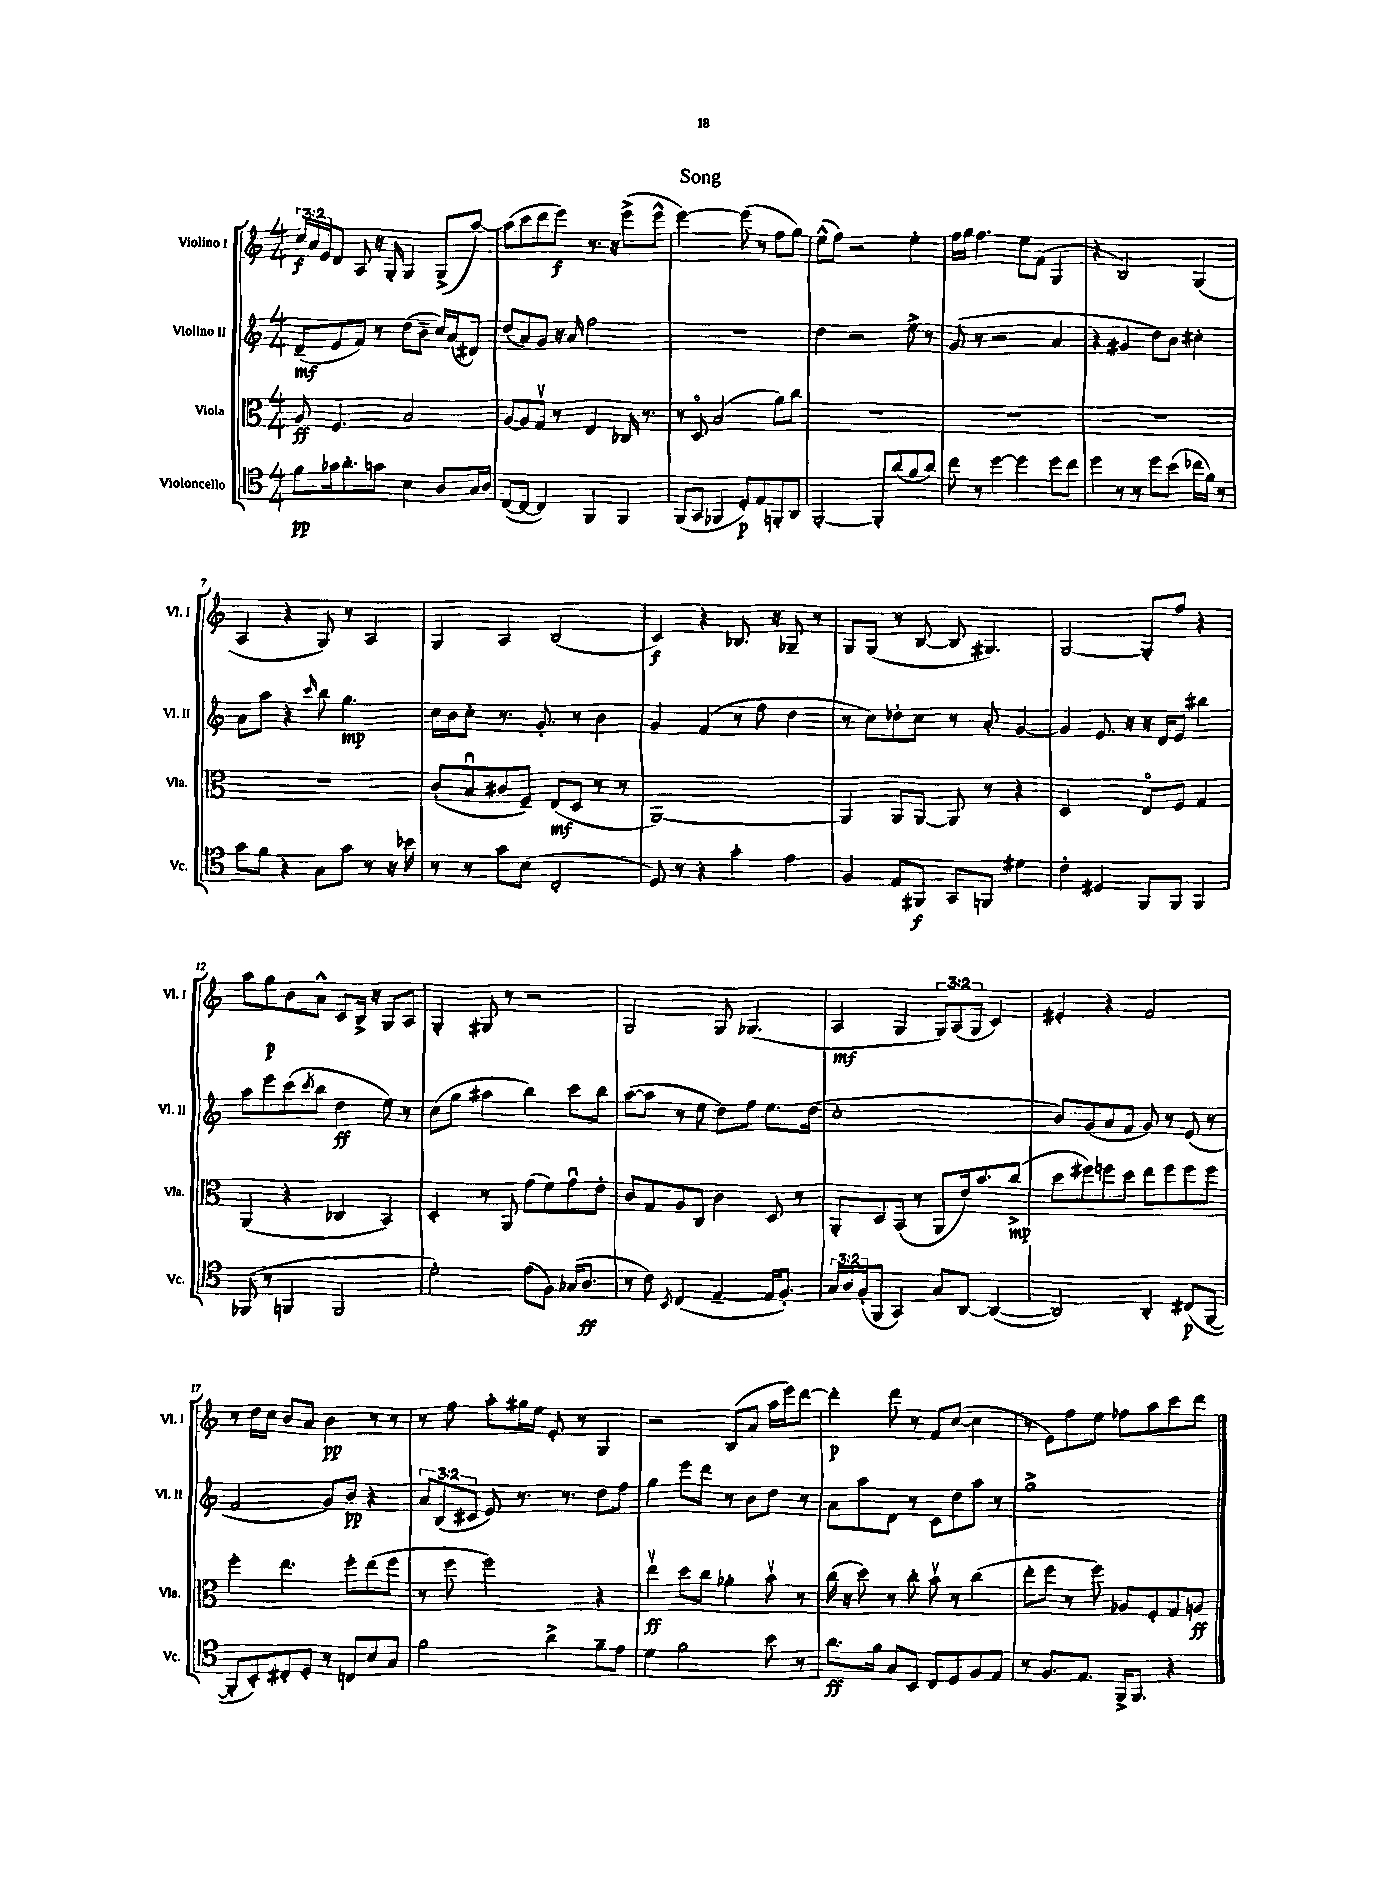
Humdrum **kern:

**kern	**kern	**kern	**kern
*staff4	*staff3	*staff2	*staff1
*clefC4	*clefC3	*clefG2	*clefG2
*k[]	*k[]	*k[]	*k[]
*M4/4	*M4/4	*M4/4	*M4/4
8f	8A	(8d~	24cc
.	.	.	24a
.	.	.	24e
16g-	4.F	8e	8d
8.a'	.	.	.
.	.	8f)	8A
8g	.	8r	16r
.	.	.	16G'
4B	2B	(8dd	4G
.	.	8b~	.
8A	.	16cc)	(8G^
.	.	(16a	.
16G	.	8d#)	[8aa)
16A	.	.	.
=	=	=	=
([8C	[8A	(8dd	(8aa]
8C_	8A]	8a)	8ccc
4C])	8Gv	8g	8ddd
.	8r	16r	8eee)
.	.	16a	.
4FF	4E	2ff	8.r
.	.	.	16r
4FF	16C-	.	(8eee^
.	8.r	.	.
.	.	.	8eee^^
=	=	=	=
(8FF	8r	1r	[2eee)
8GG	8Do	.	.
4FF-	(2B	.	.
8D')	.	.	(8eee]
8E	.	.	8r
8FF'	8a)	.	8ff
8AA	8cc	.	8gg)
=	=	=	=
[2FF'	1r	4dd	(8ee^^
.	.	.	8ff)
.	.	2r	2r
8FF']	.	.	.
(8a	.	.	.
8f	.	8ee^	4ee'
8a)	.	8r	.
=	=	=	=
8cc	1r	(8g	16ff
.	.	.	16gg
8r	.	8r	4.ff
[4dd	.	2r	.
4dd]	.	.	8ee
.	.	.	(8f
8dd	.	4a	4G
8cc	.	.	.
=	=	=	=
4dd	1r	4r	4r
8r	.	4g#	2B)
8r	.	.	.
8dd	.	8dd)	.
(8b	.	8b	.
16cc-	.	4cc#'	(4G
16f)	.	.	.
8r	.	.	.
=	=	=	=
8g	1r	8a	4A
8f	.	8aa	.
4r	.	4r	4r
.	.	16qqccc	.
8G	.	8bb	8G)
8g	.	4.gg	8r
8r	.	.	4A
16r	.	.	.
16b-	.	.	.
=	=	=	=
8r	(8c'	16cc	4G
.	.	16b	.
8r	8Bu	8cc'	.
8g	8c#	8.r	4A
(8B	8F~)	.	.
.	.	8.g'	.
2C'	(8E	.	(2B
.	8D	8r	.
.	8r	4b	.
.	8r	.	.
=	=	=	=
8D)	[1AA)	4g	4c)
8r	.	.	.
4r	.	(4f	4r
4g'	.	8r	8.B-
.	.	8ff	.
.	.	.	16r
4e	.	4dd	8G-~
.	.	.	8r
=	=	=	=
4F	4AA]	8r	8G
.	.	8cc)	(8G
8E	8AA	8dd-'	8r
8FF#	[8AA	8cc	[8B
8GG	8AA]	8r	8B]
8FF	8r	8a'	4.G#)
4d#	4r	[4g	.
=	=	=	=
4c'	2D	4g]	[2G
4D#	.	8.e	.
.	.	16r	.
8FF	8Eo	16r	8G']
.	.	16d	.
8FF	8F	8e	8ff
4FF	4G	4bb#	4r
=	=	=	=
(8FF-	(4AA	8aa	8aa
8r	.	8eee	8gg
4FF	4r	(8ccc	8b
.	.	8qccc	.
.	.	8bb	8a^^
2FF	4C-	4dd	8c
.	.	.	16B^
.	.	.	16r
.	4BB)	8ee)	8G
.	.	8r	8A
=	=	=	=
2d')	4D'	(8cc	4G'
.	.	8gg	.
.	8r	4aa#	8G#
.	8AA	.	8r
(8e	(8g	4bb)	2r
8F)	8f)	.	.
(16G-	8gu	8ccc	.
8.A	.	.	.
.	8e'	8bb	.
=	=	=	=
8r	8c	([8aa	2G
8c)	8G	8aa]	.
8qBB	.	.	.
(4C	8A	8r	.
.	8C	8ee	.
[4E~	4c	8dd)	8G
.	.	8ff	(4.G-
16E]	8D	8.ee	.
8.F')	.	.	.
.	8r	.	.
.	.	(16dd	.
=	=	=	=
24G	8AA'	1cc'	4A
24A	.	.	.
(24F'	.	.	.
8FF	8D	.	.
4GG)	(8BB	.	4G
.	8r	.	.
8G	8AA	.	12G)
.	.	.	(12A
[8AA	16e)	.	.
.	.	.	12G
.	8.b	.	.
(4AA_	.	.	4c)
.	(8cc^	.	.
=	=	=	=
2AA])	8dd	8b)	4e#'
.	8ff#)	(8g	.
.	8ff	8a	4r
.	8dd	8f	.
4AA'	8ee	8g)	2f
.	8ff	8r	.
(8C#	8ff	(8e	.
[8FF	8ff	8r	.
=	=	=	=
8FF']	4ff'	2f	8r
8BB')	.	.	16dd
.	.	.	16cc
8C#'	4.ee	.	8b
8D'	.	.	8a
8r	.	8g)	4b
8C	8ff'	8b	.
8B	(8ee	4r	8r
8G	8ff	.	8r
=	=	=	=
2f	8r	12a	8r
.	.	(12B	.
.	8ff	.	8ff
.	.	12c#	.
.	2ff)	8e)	8aa'
.	.	8.r	16gg#
.	.	.	16ee
4a^	.	.	8e'
.	.	8.r	.
.	.	.	8r
8f~	4r	8dd	4G
8e	.	8ff	.
=	=	=	=
4d	4eev	4gg	2r
2f	8dd	8eee	.
.	8cc	8ddd	.
.	4a-'	8r	(8B
.	.	8b	8a
8b	8bv	8dd	16aa
.	.	.	16eee)
8r	8r	8r	[8ddd
=	=	=	=
8.a	(16cc	8a	4ddd']
.	16r	.	.
.	8dd)	8aa	.
16f	.	.	.
8G	8r	8d	8ddd
8BB	8cc'	8r	8r
8C	8bv	8c	8f
8D	8r	8dd	([8cc
8F	(4cc	8aa	4cc]
8E	.	8r	.
=	=	=	=
8r	8ee'	1gg^	8r
8.F	8ff	.	8e)
.	8r	.	8ff
8.E	.	.	.
.	8ff)	.	8ee
16FF^	8A-	.	8ff-
8.FF	.	.	.
.	8F'	.	8aa
4r	8G	.	8ccc
.	8A	.	8ddd
==	==	==	==
*-	*-	*-	*-
